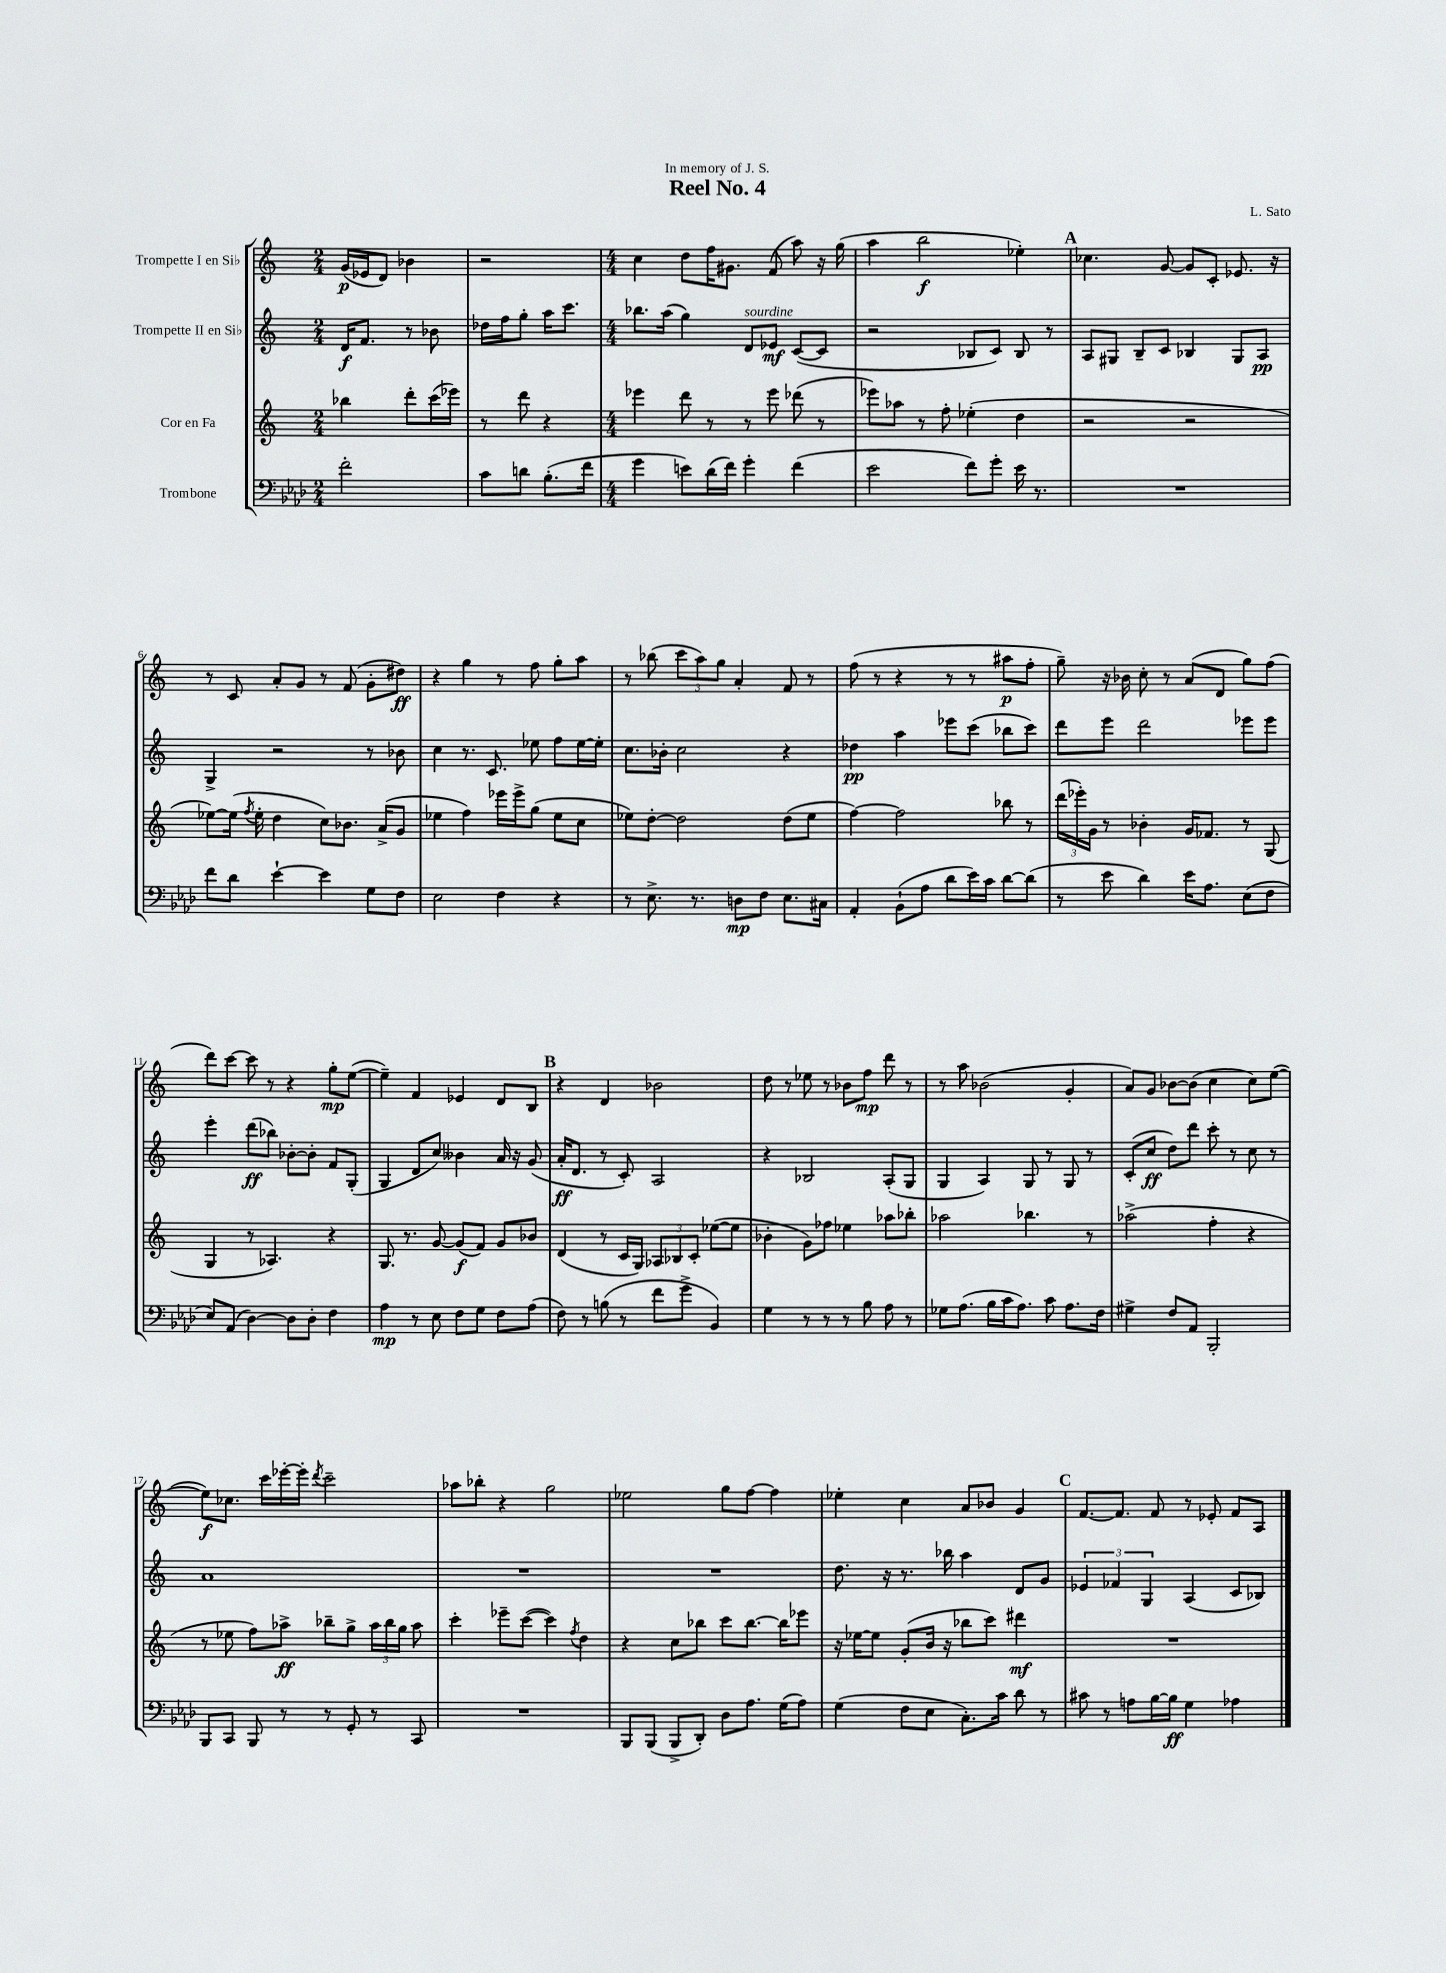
\header { title = "Reel No. 4" composer = "L. Sato" dedication = "In memory of J. S." }
<<
\new StaffGroup <<
\new Staff = "s0" \with { instrumentName = "Trompette I en Sib" } {
    \clef treble \key c \major \numericTimeSignature \time 2/4
    \autoBeamOff g'16[\p( ees'16 d'8]) bes'4 |
    r2 |
    \numericTimeSignature \time 4/4 c''4 d''8[ f''16 gis'8.] f'8( a''8) r16 g''16( |
    a''4 b''2\f ees''4-.) |
    \mark \markup { \bold "A" } ces''4. g'8~ g'8[ c'8]-. ees'8. r16 |
    r8 c'8 a'8[-. g'8] r8 f'8( g'8[-. dis''8]\ff) |
    r4 g''4 r8 f''8 g''8[-. a''8] |
    r8 bes''8( \tuplet 3/2 { c'''8[ a''8) g''8] } a'4-. f'8 r8 |
    f''8( r8 r4 r8 r8 ais''8[\p f''8]-. |
    g''8--) r16 bes'16 c''8-. r8 a'8[( d'8] g''8[) f''8]( |
    d'''8[) c'''8]~ c'''8 r8 r4 g''8[-.\mp e''8]~( |
    e''4--) f'4 ees'4 d'8[ b8] |
    \mark \markup { \bold "B" } r4 d'4 bes'2 |
    d''8 r8 ees''8 r8 bes'8[ f''8]\mp d'''8 r8 |
    r8 a''8 bes'2( g'4-. |
    a'8[) g'8] bes'8[~ bes'8]( c''4 c''8[) e''8]~( |
    e''8[\f) ces''8.] c'''16[ ees'''16~-. ees'''16]-. \acciaccatura { d'''8 } c'''2-- |
    aes''8[ bes''8]-. r4 g''2 |
    ees''2 g''8[ f''8]~ f''4 |
    ees''4-. c''4 a'8[ bes'8] g'4 |
    \mark \markup { \bold "C" } f'8.[~ f'8.] f'8 r8 ees'8-. f'8[ a8] \bar "|." |
}
\new Staff = "s1" \with { instrumentName = "Trompette II en Sib" } {
    \clef treble \key c \major \numericTimeSignature \time 2/4
    \autoBeamOff d'16[\f f'8.] r8 bes'8 |
    des''16[ f''16 g''8]-. a''16[ c'''8.] |
    \numericTimeSignature \time 4/4 bes''8.[ a''16]( g''4) d'8[^\markup { \italic "sourdine" } ees'8]\mf c'8[~( c'8] |
    r2 bes8[ c'8]) bes8 r8 |
    \mark \markup { \bold "A" } a8[ gis8] b8[-- c'8] bes4 gis8[ a8]\pp |
    g4-> r2 r8 bes'8 |
    c''4 r8. c'8. ees''8 f''8[ ees''16~ ees''16]-. |
    c''8.[ bes'16]-. c''2 r4 |
    des''4\pp a''4 ees'''8[ c'''8]( bes''8[ c'''8]) |
    d'''8[ e'''8] d'''2 ees'''8[ ees'''8] |
    e'''4-. d'''8[\ff( bes''8]) bes'8[~-. bes'8]-. f'8[ g8]-.( |
    g4 d'8[ c''8]) beses'4 a'16 r16 g'8( |
    \mark \markup { \bold "B" } a'16[-.\ff d'8.] r8 c'8-.) a2 |
    r4 bes2 a8[-.( g8] |
    g4 a4) g8 r8 g8 r8 |
    c'8[-.( c''8]\ff d''8[) d'''8] c'''8-. r8 c''8 r8 |
    a'1 |
    R1 |
    R1 |
    d''8. r16 r8. bes''16 a''4 d'8[ g'8] |
    \mark \markup { \bold "C" } \tuplet 3/2 { ees'4 fes'4 g4 } a4( c'8[ bes8]) \bar "|." |
}
\new Staff = "s2" \with { instrumentName = "Cor en Fa" } {
    \clef treble \key c \major \numericTimeSignature \time 2/4
    \autoBeamOff bes''4 d'''8[-. c'''16( ees'''16]) |
    r8 d'''8 r4 |
    \numericTimeSignature \time 4/4 ees'''4 d'''8 r8 r8 ees'''8 des'''8( r8 |
    ees'''8[) aes''8] r8 f''8-. ees''4-.( d''4 |
    \mark \markup { \bold "A" } r2 r2 |
    ees''8[~) ees''16]( \acciaccatura { f''8 } ees''16-. d''4 c''8[) bes'8.] a'16[->( g'8] |
    ees''4 f''4) ees'''16[ ees'''16-> g''8]( ees''8[ c''8] |
    ees''8[) d''8]~-. d''2 d''8[( ees''8] |
    f''4~) f''2 bes''8 r8 |
    \tuplet 3/2 { d'''16[( ees'''16-.) g'16] } r8 bes'4-. g'16[ fes'8.] r8 g8( |
    g4 r8 aes4.) r4 |
    g8. r8. g'8~ g'8[\f( f'8]) g'8[ bes'8] |
    \mark \markup { \bold "B" } d'4( r8 c'16[ g16]) \tuplet 3/2 { aes8[ bes8 c'8]-. } ees''8[~( ees''8] |
    bes'4-. g'8[) fes''8] ees''4 aes''8[ bes''8]-. |
    aes''2 bes''4. r8 |
    aes''2->( f''4-. r4 |
    r8 ees''8 f''8[) aes''8]->\ff bes''8[-- g''8]-> \tuplet 3/2 { aes''16[ bes''16 g''16] } aes''8 |
    c'''4-. ees'''8[-- c'''8]~( c'''4) \acciaccatura { f''8 } d''4 |
    r4 c''8[ bes''8] c'''8[ bes''8.]~ bes''16[ ees'''8] |
    r16 ees''16[~ ees''8] g'8[-.( b'16] r16 bes''8[ c'''8]) dis'''4\mf |
    \mark \markup { \bold "C" } R1 \bar "|." |
}
\new Staff = "s3" \with { instrumentName = "Trombone" } {
    \clef bass \key aes \major \numericTimeSignature \time 2/4
    \autoBeamOff f'2-. |
    c'8[ d'8] bes8.[-.( f'16] |
    \numericTimeSignature \time 4/4 g'4 e'8[) des'16( f'16]) g'4-. f'4( |
    ees'2 f'8[) g'8]-. ees'16 r8. |
    \mark \markup { \bold "A" } R1 |
    f'8[ des'8] ees'4~-! ees'4 g8[ f8] |
    ees2 f4 r4 |
    r8 ees8.-> r8. d8[\mp f8] ees8.[ cis16] |
    aes,4-. bes,8[-!( aes8] des'8[ ees'16) c'16] des'8[~ des'8]( |
    r8 ees'8 des'4) ees'16[ aes8.] ees8[( f8] |
    ees8[) aes,8]( des4~) des8[ des8]-. f4 |
    aes4\mp r8 ees8 f8[ g8] f8[ aes8]( |
    \mark \markup { \bold "B" } f8) r8 b8( r8 f'8[ g'8]-> bes,4) |
    g4 r8 r8 r8 bes8 aes8 r8 |
    ges8[ aes8.]( bes16[ c'16 aes8.]) c'8 aes8.[ f16] |
    gis4-> f8[ aes,8] bes,,2-. |
    bes,,8[ c,8] bes,,8 r8 r8 g,8-. r8 c,8 |
    R1 |
    bes,,8[ bes,,8]( bes,,8[-> des,8]-.) des8[ aes8.] g16[( aes8]) |
    g4( f8[ ees8] c8.[-.) c'16] des'8 r8 |
    \mark \markup { \bold "C" } cis'8 r8 a8[ bes16~ bes16]\ff g4 aes4 \bar "|." |
}
>>
>>
